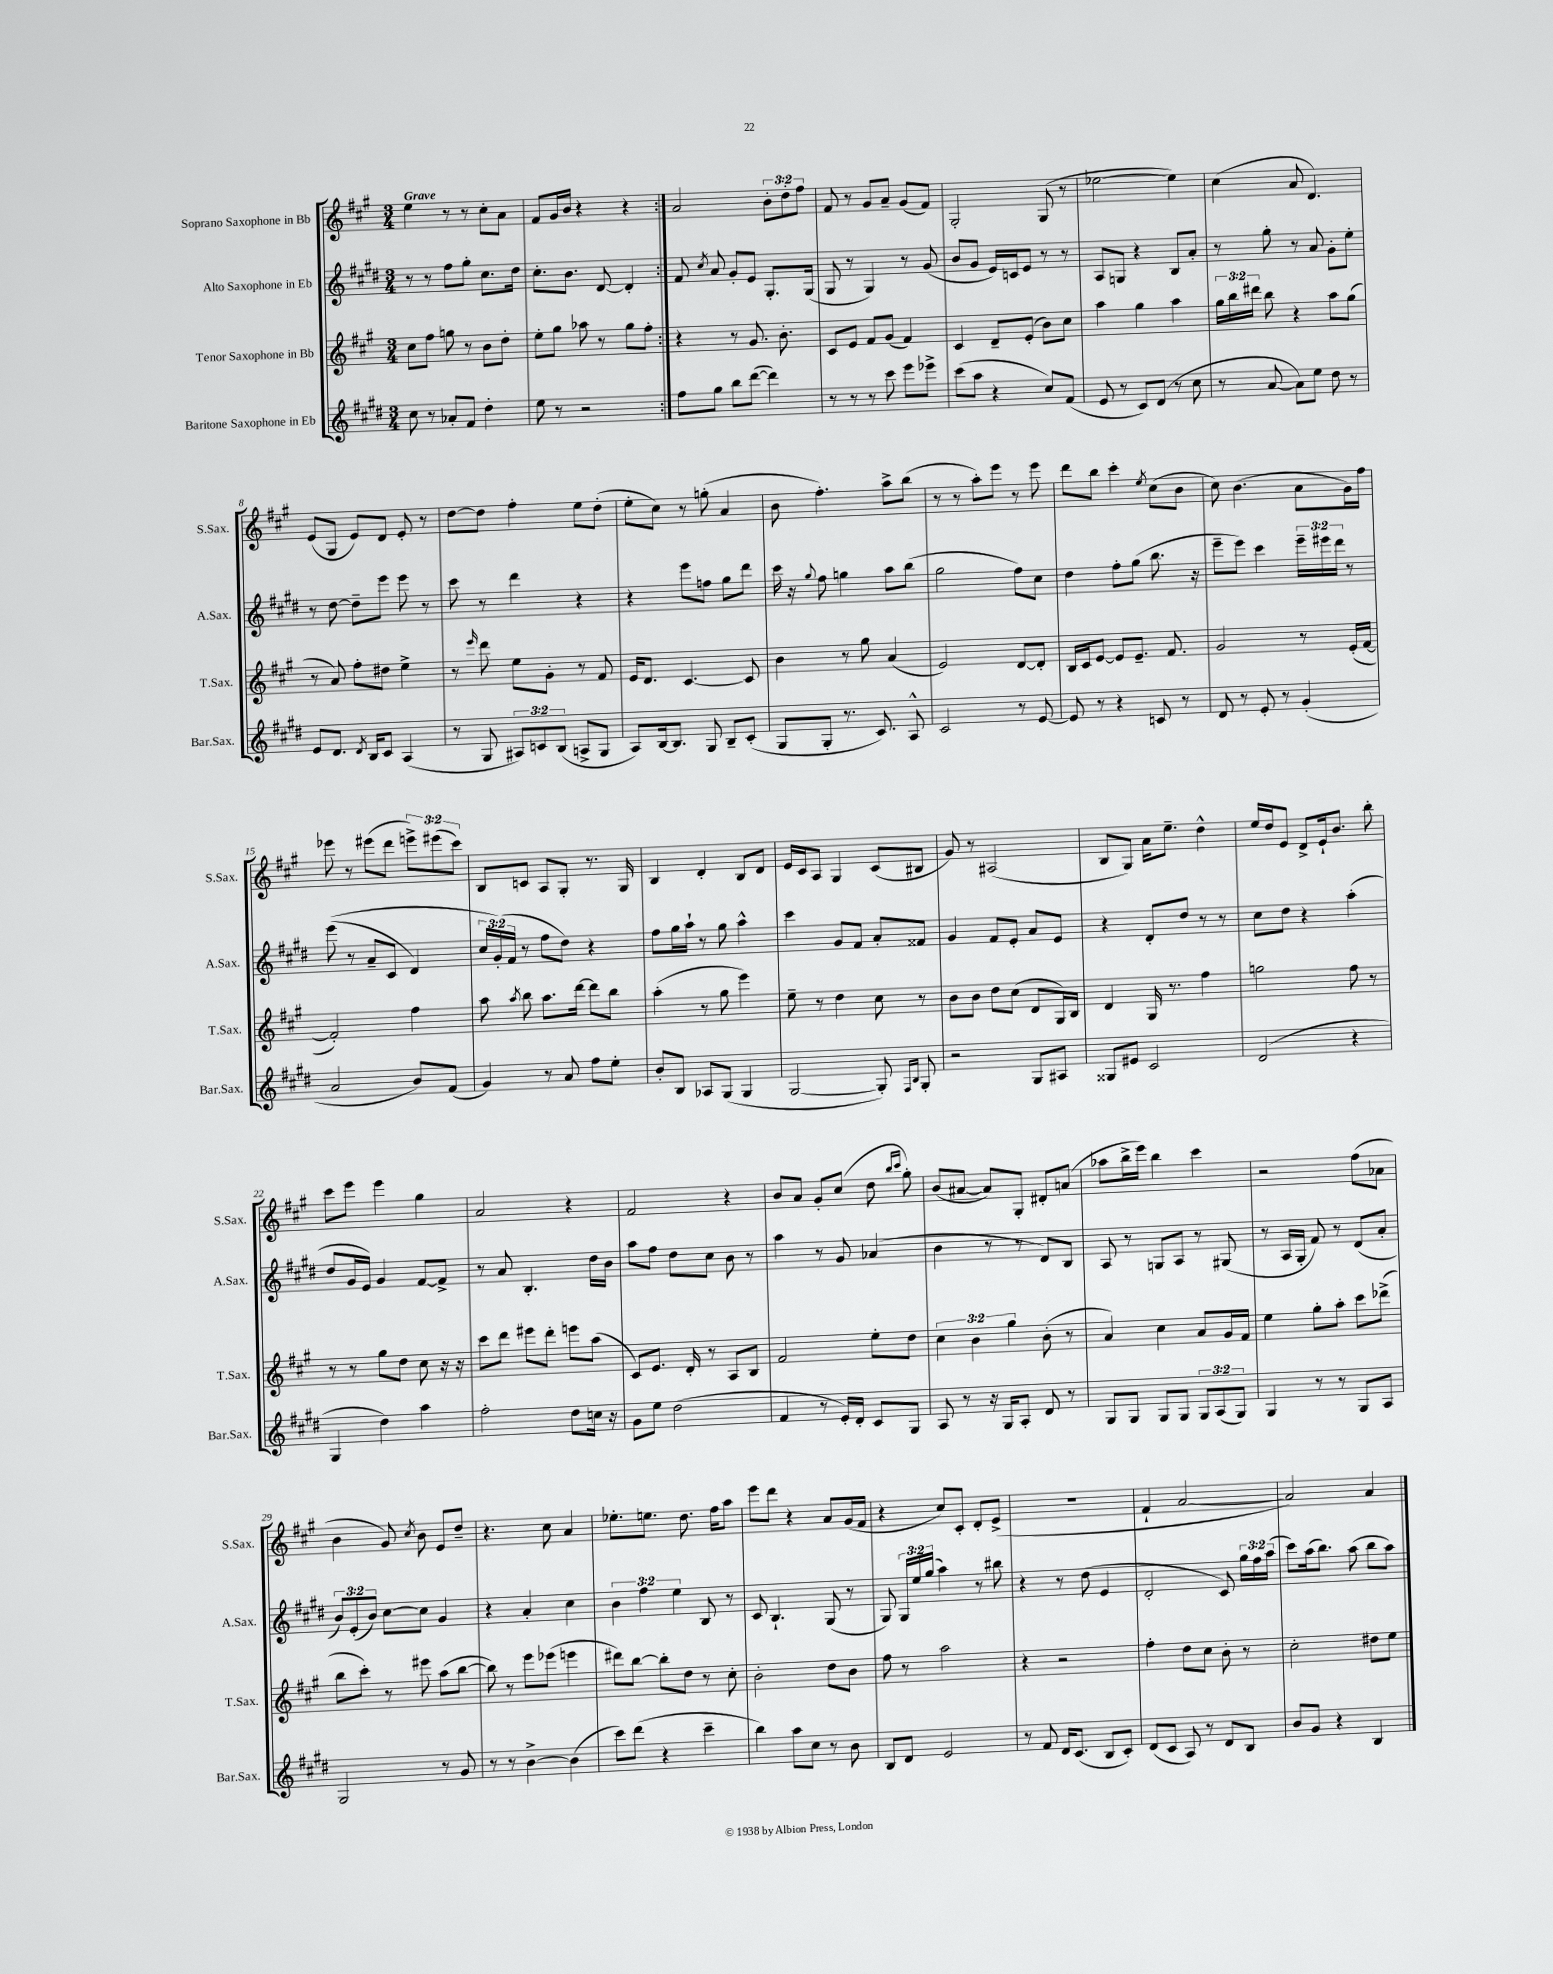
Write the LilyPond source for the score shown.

<<
\new StaffGroup <<
\new Staff = "s0" \with { instrumentName = "Soprano Saxophone in Bb" shortInstrumentName = "S.Sax." } {
    \clef treble \key a \major \numericTimeSignature \time 3/4 \override Staff.TupletNumber.text = #tuplet-number::calc-fraction-text \tempo "Grave"
    \autoBeamOff \repeat volta 2 { e''4 r8 r8 cis''8[-. a'8] |
    fis'8[ gis'16 b'16] r4 r4 | }
    a'2 \tuplet 3/2 { b'8[-. d''8-. fis''8] } |
    fis'8 r8 gis'8[ a'8]-- gis'8[( fis'8]) |
    gis2-. gis8( r8 |
    ees''2~ ees''4) |
    cis''4( a'8 d'4.) |
    e'8[( gis8] e'8[) d'8] e'8-. r8 |
    d''8[~ d''8] fis''4-. e''8[ d''8]-.( |
    e''8[-. cis''8]) r8 g''8-.( a'4 |
    b'8 fis''4.-.) a''8[-> b''8]( |
    r8 r8 a''8[-.) e'''8] r8 e'''8 |
    d'''8[ b''8] cis'''4-. \acciaccatura { e''8 } cis''8[( b'8] |
    cis''8) b'4.( a'8[ gis'16) fis''16] |
    ees'''8 r8 eis'''8[( d'''8] \tuplet 3/2 { e'''8[->) eis'''8( cis'''8]) } |
    b8[ c'8] a8[ gis8]-. r8. gis16 |
    b4 d'4-. b8[ d'8] |
    e'16[ cis'16 a8] gis4 cis'8[( bis8] |
    gis'8) r8 ais2( |
    b8[ gis8]) a'16[ e''8.]-- d''4-^ |
    e''16[ d''16 e'8] d'8[-> e'16-! b'8.] b''8-. |
    cis'''8[ e'''8] e'''4 gis''4 |
    a'2 r4 |
    fis'2 r4 |
    b'8[ a'8] gis'8[-. cis''8]( d''8 \grace { b''16[ cis'''16] } gis''8-.) |
    b'8[( ais'8]~ ais'8[) gis8]-. dis'8[-. a'8]( |
    aes''8[ b''16-> e'''16]) b''4 cis'''4 |
    r2 fis''8[( aes'8] |
    b'4 gis'8) \acciaccatura { cis''8 } b'8 e'8[ d''8]-- |
    r4. cis''8 a'4 |
    ees''8.[-. e''8.] d''8. fis''16[ a''8] |
    e'''8[ d'''8] r4 a'8[ gis'16( fis'16] |
    r4 cis''8[) cis'8]-. d'8[-. e'8]->( |
    R2. |
    fis'4-! a'2~ |
    a'2) a'4 \bar "|." |
}
\new Staff = "s1" \with { instrumentName = "Alto Saxophone in Eb" shortInstrumentName = "A.Sax." } {
    \clef treble \key e \major \numericTimeSignature \time 3/4 \override Staff.TupletNumber.text = #tuplet-number::calc-fraction-text
    \autoBeamOff \repeat volta 2 { r8 r8 fis''8[ gis''8]-. cis''8.[ dis''16] |
    cis''8.[-. b'8.] dis'8~ dis'4-. | }
    fis'8 \acciaccatura { cis''8 } a'8 gis'8[-. e'8] gis8.[-. gis16]( |
    gis8 r8 gis4) r8 gis'8( |
    b'8[ gis'8] e'16[) c'16 e'8] r8 r8 |
    a8[ g8] r4 b8[ a'8]-. |
    r8 gis''8-. r8 a'8 gis'8[-. e''8]-. |
    r8 dis''8~ dis''8[-- e'''8] e'''8 r8 |
    cis'''8 r8 dis'''4 r4 |
    r4 e'''8[ f''8] gis''8[ dis'''8] |
    cis'''16 r16 \appoggiatura { gis''8 } fis''8 g''4 a''8[ b''8]( |
    gis''2 fis''8[) cis''8] |
    dis''4 fis''8[-. gis''8]( b''8. r16 |
    e'''8[-- e'''8]) cis'''4 \tuplet 3/2 { e'''16[-- eis'''16 dis'''16] } r8 |
    e'''8(\( r8 a'8[-- cis'8] dis'4) |
    \tuplet 3/2 { cis''16[ gis'16-.(\) fis'16] } r8 fis''8[ dis''8]) r4 |
    fis''8[ gis''16 a''16]-! r8 gis''8 a''4-^ |
    cis'''4 gis'8[ fis'8] a'8[-. fisis'8] |
    gis'4 fis'8[ e'8]-. a'8[ e'8] |
    r4 dis'8[-. dis''8] r8 r8 |
    cis''8[ dis''8] r4 a''4-.( |
    dis''8[ gis'16 e'16]) gis'4 fis'8[~ fis'8]-> |
    r8 a'8 b4.-. dis''16[ b'16] |
    a''8[ fis''8] dis''8[ cis''8] b'8 r8 |
    a''4 r8 gis'8 aes'4( |
    b'4 r8 r8 dis'8[) b8] |
    a8 r8 g8[ a8] r8 gis8( |
    r8 a16[ gis16]-. fis'8) r8 dis'8[( a'8]-. |
    \tuplet 3/2 { b'8[) e'8-.( b'8]) } cis''8[~ cis''8] gis'4 |
    r4 a'4-. cis''4 |
    \tuplet 3/2 { b'4 fis''4 e''4 } b8 r8 |
    cis'8 b4.-! gis8( r8 |
    gis8) \tuplet 3/2 { gis16[ e''16 gis''16]( } a''4) r8 bis''8 |
    r4 r8 dis''8( e'4 |
    dis'2-. cis'8) \tuplet 3/2 { gis''16[ fis''16 a''16]( } |
    cis'''8[) a''16( b''8.]) a''8( b''8[ a''8]) \bar "|." |
}
\new Staff = "s2" \with { instrumentName = "Tenor Saxophone in Bb" shortInstrumentName = "T.Sax." } {
    \clef treble \key a \major \numericTimeSignature \time 3/4 \override Staff.TupletNumber.text = #tuplet-number::calc-fraction-text
    \autoBeamOff \repeat volta 2 { cis''8[ fis''8] g''8 r8 b'8[ d''8]-. |
    e''8[-. gis''8] aes''8 r8 gis''8[ fis''8]-. | }
    r4 r8 gis'8. b'8.-. |
    cis'8[ e'8] fis'8[ gis'8]( fis'4) |
    cis'4 d'8[-- e'8]-.( b'8[) cis''8] |
    a''4 gis''4 a''4 |
    \tuplet 3/2 { gis''16[ b''16 dis'''16] } b''8 r4 a''8[ gis''8]( |
    r8 a'8) fis''8[-. dis''8] e''4-> |
    r8 \grace { e'''16 } d'''8 e''8[ gis'8]-. r8 fis'8 |
    e'16[ d'8.] cis'4.~ cis'8 |
    b'4 r8 gis''8 a'4( |
    e'2) d'8[~ d'8]-. |
    b16[ cis'16 e'8]~ e'8[ e'8.]-- fis'8. |
    gis'2 r8 e'16[-.( fis'16]~ |
    fis'2-.) fis''4 |
    a''8 \acciaccatura { a''8 } b''8 a''8.[ d'''16]~ d'''8[ b''8] |
    a''4-.( r8 gis''8 e'''4) |
    e''8-- r8 d''4 cis''8 r8 |
    b'8[ b'8] d''8[ cis''8]( d'8[ gis16) b16] |
    d'4 gis16 r8. fis''4 |
    g''2 fis''8 r8 |
    r8 r8 gis''8[ d''8] cis''8 r16 r16 |
    cis'''8[ d'''8] eis'''8[ d'''8]-. e'''8[ a''8]( |
    cis'8[) e'8.] d'16-. r8 a8[ b8] |
    fis'2 e''8[-. d''8] |
    \tuplet 3/2 { cis''4 b'4 gis''4 } b'8-.( r8 |
    a'4) cis''4 a'8[ gis'16 fis'16] |
    e''4 gis''8[-. a''8]-. cis'''8[ des'''8]->( |
    b''8[ cis'''8]-.) r8 eis'''8 a''8[( b''8]~ |
    b''8) r8 e'''8[ ees'''8]( e'''4 |
    dis'''8[) b''8]~ b''8[-. d''8] r8 cis''8-. |
    b'2-. d''8[ b'8] |
    fis''8 r8 a''2 |
    r4 r2 |
    fis''4-. d''8[ cis''8] b'8-. r8 |
    cis''2-. dis''8[ e''8] \bar "|." |
}
\new Staff = "s3" \with { instrumentName = "Baritone Saxophone in Eb" shortInstrumentName = "Bar.Sax." } {
    \clef treble \key e \major \numericTimeSignature \time 3/4 \override Staff.TupletNumber.text = #tuplet-number::calc-fraction-text
    \autoBeamOff \repeat volta 2 { cis''8 r8 aes'8[-. fis'8] dis''4-. |
    e''8 r8 r2 | }
    fis''8[ gis''8] b''8[ dis'''8]~( dis'''4) |
    r8 r8 r8 cis'''8 e'''8[ ees'''8]-> |
    cis'''8[( a''8] r4 cis''8[) fis'8]( |
    e'8 r8 cis'8[) dis'8]( r8 cis''8 |
    r8 a'8~ a'8[) e''8] dis''8 r8 |
    e'8[ dis'8.] \acciaccatura { dis'8 } b16[ cis'8] a4( |
    r8 gis8 \tuplet 3/2 { ais8[) c'8 b8]( } a8[-> gis8] |
    a8[) b16~ b8.] gis8 b8[-- cis'8]-.( |
    gis8[ gis8]-. r8. cis'8.) a8-^ |
    cis'2 r8 e'8~ |
    e'8 r8 r4 c'8 r8 |
    dis'8 r8 e'8-. r8 gis'4-.( |
    a'2 b'8[) fis'8]( |
    gis'4) r8 a'8 fis''8[ e''8]-. |
    b'8[-. b8] aes8[ gis8]( gis4 |
    gis2~ gis8-.) \grace { fis16[ b16] } gis8-. |
    r2 gis8[ ais8] |
    gisis8[ eis'8] cis'2 |
    dis'2( r4 |
    gis4 dis''4) a''4 |
    fis''2-. dis''8[ c''16] r16 |
    gis'8[ e''8] dis''2( |
    fis'4 r8 e'16[-.) dis'16]-. cis'8[ gis8] |
    a8 r8 r16 gis16[ a8]-. dis'8 r8 |
    gis8[ gis8] gis8[ gis8] \tuplet 3/2 { gis8[ a8( gis8]) } |
    gis4 r8 r8 gis8[ a8] |
    gis2 r8 gis'8 |
    r8 r8 b'4~-> b'4( |
    cis'''8[) dis'''8]( r4 cis'''4-- |
    b''4) a''8[ cis''8] r8 b'8 |
    b8[ dis'8] e'2 |
    r8 fis'8 dis'16[ cis'8.]( b8[ cis'8]-.) |
    dis'8[( cis'8] a8) r8 dis'8[ b8] |
    b'8[ gis'8] r4 b4 \bar "|." |
}
>>
>>
